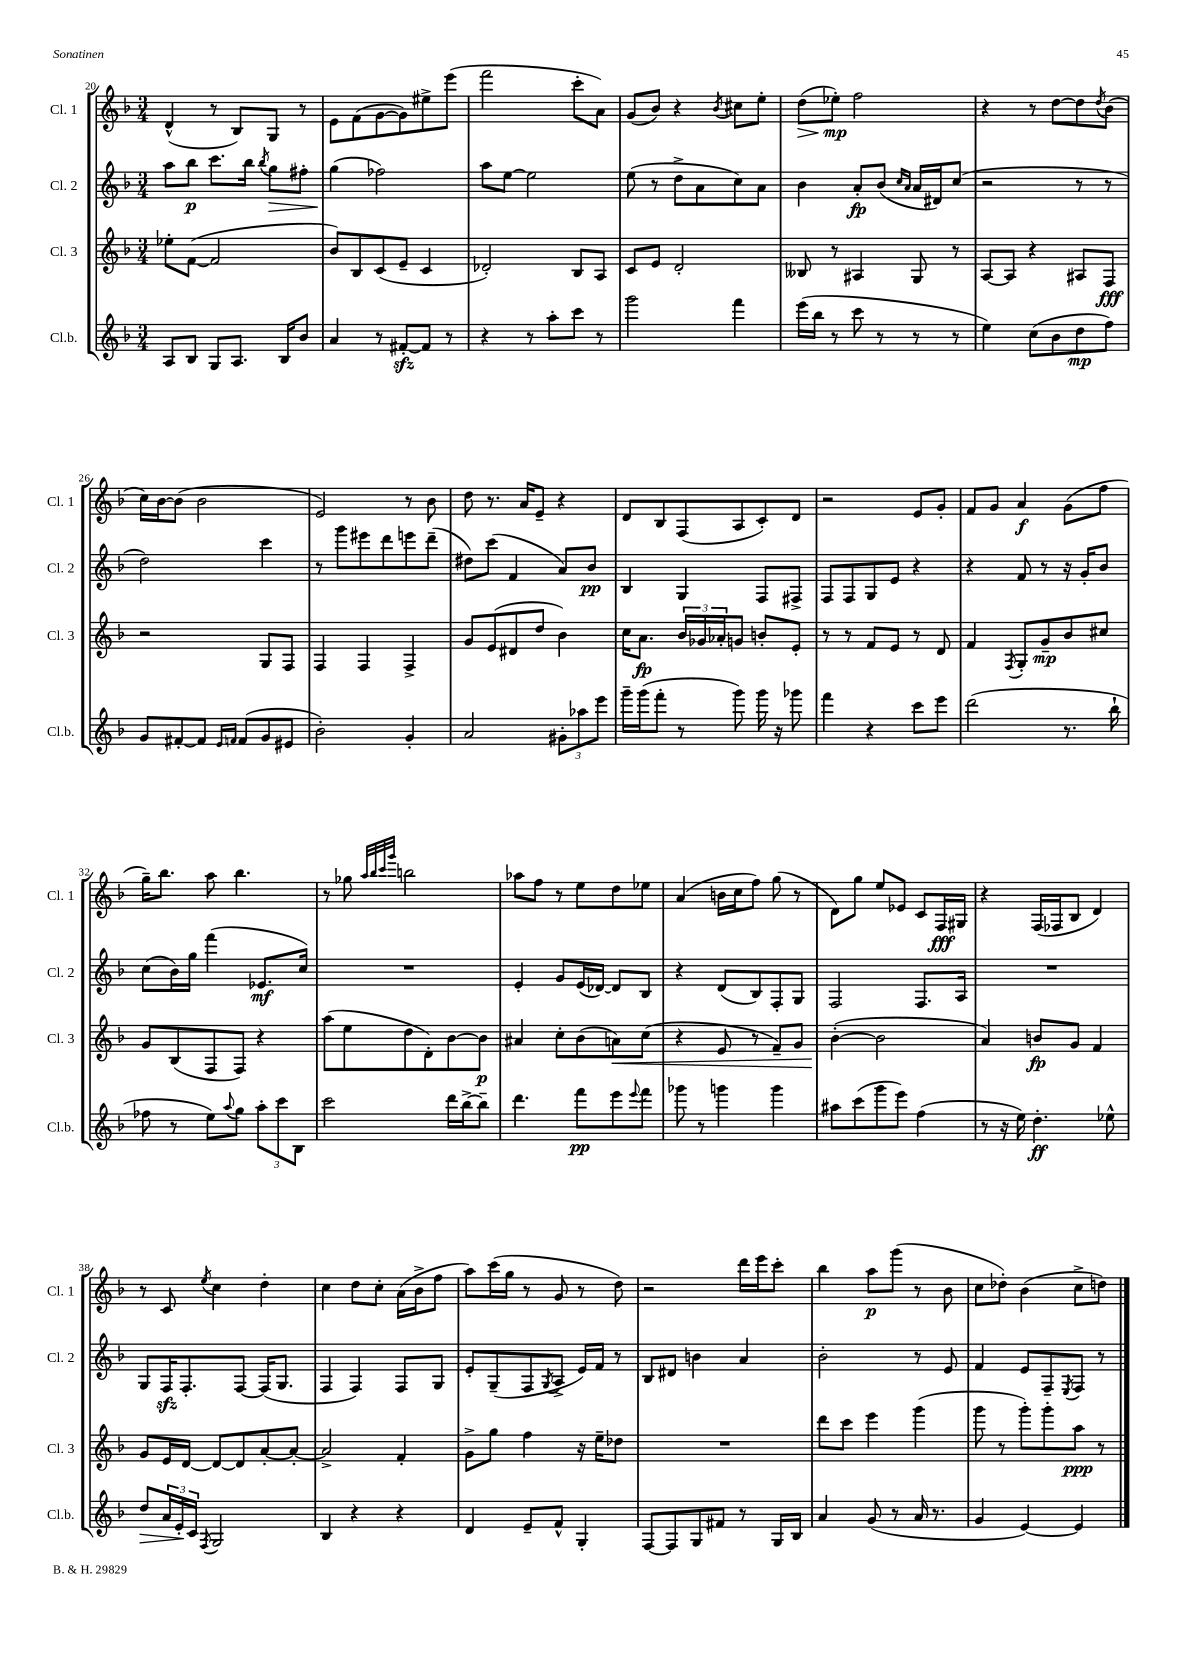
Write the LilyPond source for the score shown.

<<
\new StaffGroup <<
\new Staff = "s0" \with { instrumentName = "Cl. 1" shortInstrumentName = "Cl. 1" } {
    \clef treble \key f \major \numericTimeSignature \time 3/4
    d'4-^( r8 bes8) g8 r8 |
    e'8 f'8( g'8~ g'8) eis''8-> e'''8( |
    f'''2 c'''8-. a'8) |
    g'8( bes'8) r4 \acciaccatura { bes'8 } cis''8 e''8-. |
    d''8\>( ees''8-.\mp\!) f''2 |
    r4 r8 d''8~ d''8 \acciaccatura { d''8 } bes'8( |
    c''16) bes'16~ bes'8( bes'2 |
    e'2) r8 bes'8 |
    d''8 r8. a'16 e'8-- r4 |
    d'8 bes8 f8( a8 c'8-.) d'8 |
    r2 e'8 g'8-. |
    f'8 g'8 a'4\f g'8( f''8 |
    g''16--) bes''8. a''8 bes''4. |
    r8 ges''8 \grace { a''32 bes''32 c'''32 g'''32 } b''2 |
    aes''8 f''8 r8 e''8 d''8 ees''8 |
    a'4( b'16 c''16 f''8) g''8( r8 |
    d'8) g''8 e''8 ees'8 c'8 f16\fff gis16 |
    r4 f16( fes16 bes8 d'4) |
    r8 c'8 \acciaccatura { e''8 } c''4 d''4-. |
    c''4 d''8 c''8-. a'16( bes'16-> f''8 |
    a''8) c'''16( g''16 r8 g'8 r8 d''8) |
    r2 d'''16 e'''16 c'''8-. |
    bes''4 a''8\p g'''8( r8 bes'8 |
    c''8 des''8-.) bes'4( c''8-> d''8) \bar "|." |
}
\new Staff = "s1" \with { instrumentName = "Cl. 2" shortInstrumentName = "Cl. 2" } {
    \clef treble \key f \major \numericTimeSignature \time 3/4
    a''8 bes''8\p c'''8. bes''16 \acciaccatura { bes''8 } g''8\> fis''8-. |
    g''4\!( fes''2) |
    a''8 e''8~ e''2 |
    e''8( r8 d''8-> a'8 c''8) a'8 |
    bes'4 a'8-.\fp bes'8( \grace { c''16 a'16 } a'16 dis'16) c''8( |
    r2 r8 r8 |
    d''2) c'''4 |
    r8 g'''8 eis'''8 d'''8 e'''8 d'''8--( |
    dis''8) c'''8( f'4 a'8) bes'8\pp |
    bes4 g4 f8 fis8-> |
    f8 f8 g8 e'8 r4 |
    r4 f'8 r8 r16 g'16-. bes'8 |
    c''8( bes'16) g''16 f'''4( ees'8.\mf c''16) |
    R2. |
    e'4-. g'8 e'16( des'16~) des'8 bes8 |
    r4 d'8( bes8) f8-. g8 |
    f2 f8. a16 |
    R2. |
    g8 f16\sfz f8.-. f8~ f16( g8. |
    f4 f4) f8 g8 |
    e'8-. g8--( f8 \acciaccatura { g8 } a8-> e'16) f'16 r8 |
    bes8 dis'8 b'4 a'4 |
    bes'2-. r8 e'8 |
    f'4 e'8 f8-- \acciaccatura { e8 } f8 r8 \bar "|." |
}
\new Staff = "s2" \with { instrumentName = "Cl. 3" shortInstrumentName = "Cl. 3" } {
    \clef treble \key f \major \numericTimeSignature \time 3/4
    ees''8-. f'8~( f'2 |
    bes'8) bes8 c'8( e'8-- c'4 |
    des'2-.) bes8 a8 |
    c'8 e'8 d'2-. |
    beses8 r8 ais4 g8 r8 |
    a8~ a8 r4 ais8 f8\fff |
    r2 g8 f8 |
    f4 f4 f4-> |
    g'8 e'8( dis'8 d''8 bes'4) |
    c''16 a'8.\fp \tuplet 3/2 { bes'16 ges'16 aes'16-. } g'8 b'8-. e'8-. |
    r8 r8 f'8 e'8 r8 d'8 |
    f'4 \acciaccatura { f8 } g8-. g'8--\mp bes'8 cis''8 |
    g'8 bes8( f8 f8) r4 |
    a''8( e''8 d''8 d'8-.) bes'8~ bes'8\p |
    ais'4 c''8-. bes'8( a'8\<) c''8( |
    r4 e'8 r8 f'8--) g'8 |
    bes'4~-.\!( bes'2 |
    a'4) b'8\fp g'8 f'4 |
    g'8 e'16 d'16~ d'8~ d'8 a'8~-. a'8~-. |
    a'2-> f'4-. |
    g'8-> g''8 f''4 r16 e''16-- des''8 |
    R2. |
    d'''8 c'''8 e'''4 g'''4( |
    g'''8 r8 g'''8-.) g'''8-. a''8\ppp r8 \bar "|." |
}
\new Staff = "s3" \with { instrumentName = "Cl.b." shortInstrumentName = "Cl.b." } {
    \clef treble \key f \major \numericTimeSignature \time 3/4
    a8 bes8 g8 a8. bes16 bes'8 |
    a'4 r8 fis'8~-.\sfz fis'8 r8 |
    r4 r8 a''8-. c'''8 r8 |
    g'''2 f'''4 |
    e'''16( bes''16 r8 c'''8 r8 r8 r8 |
    e''4) c''8( bes'8 d''8\mp f''8) |
    g'8 fis'8~-. fis'8 \grace { e'16 f'16 } f'8( g'8 eis'8 |
    bes'2-.) g'4-. |
    a'2 \tuplet 3/2 { gis'8-. aes''8 e'''8 } |
    g'''16-- g'''16( f'''8-. r8 g'''8) g'''16 r16 ges'''8 |
    f'''4 r4 c'''8 e'''8 |
    d'''2( r8. bes''16-! |
    fes''8 r8 e''8) \appoggiatura { a''8 } g''8 \tuplet 3/2 { a''8-. c'''8 bes8 } |
    c'''2 d'''16 bes''16~-> bes''8-- |
    d'''4. f'''8\pp e'''8 \appoggiatura { e'''8 } f'''8 |
    ges'''8 r8 g'''4 g'''4 |
    ais''8 c'''8( g'''8 e'''8) f''4( |
    r8 r16 e''16) d''4.-.\ff ees''8-^ |
    d''8\> \tuplet 3/2 { a'16 e'16-.\! c'16 } \acciaccatura { f8 } g2 |
    bes4 r4 r4 |
    d'4 e'8-- f'8-^ g4-. |
    f8~ f8 g8 fis'8 r8 g16 bes16 |
    a'4 g'8( r8 a'16 r8. |
    g'4 e'4~) e'4 \bar "|." |
}
>>
>>
\layout { \context { \Score currentBarNumber = #20 } }
